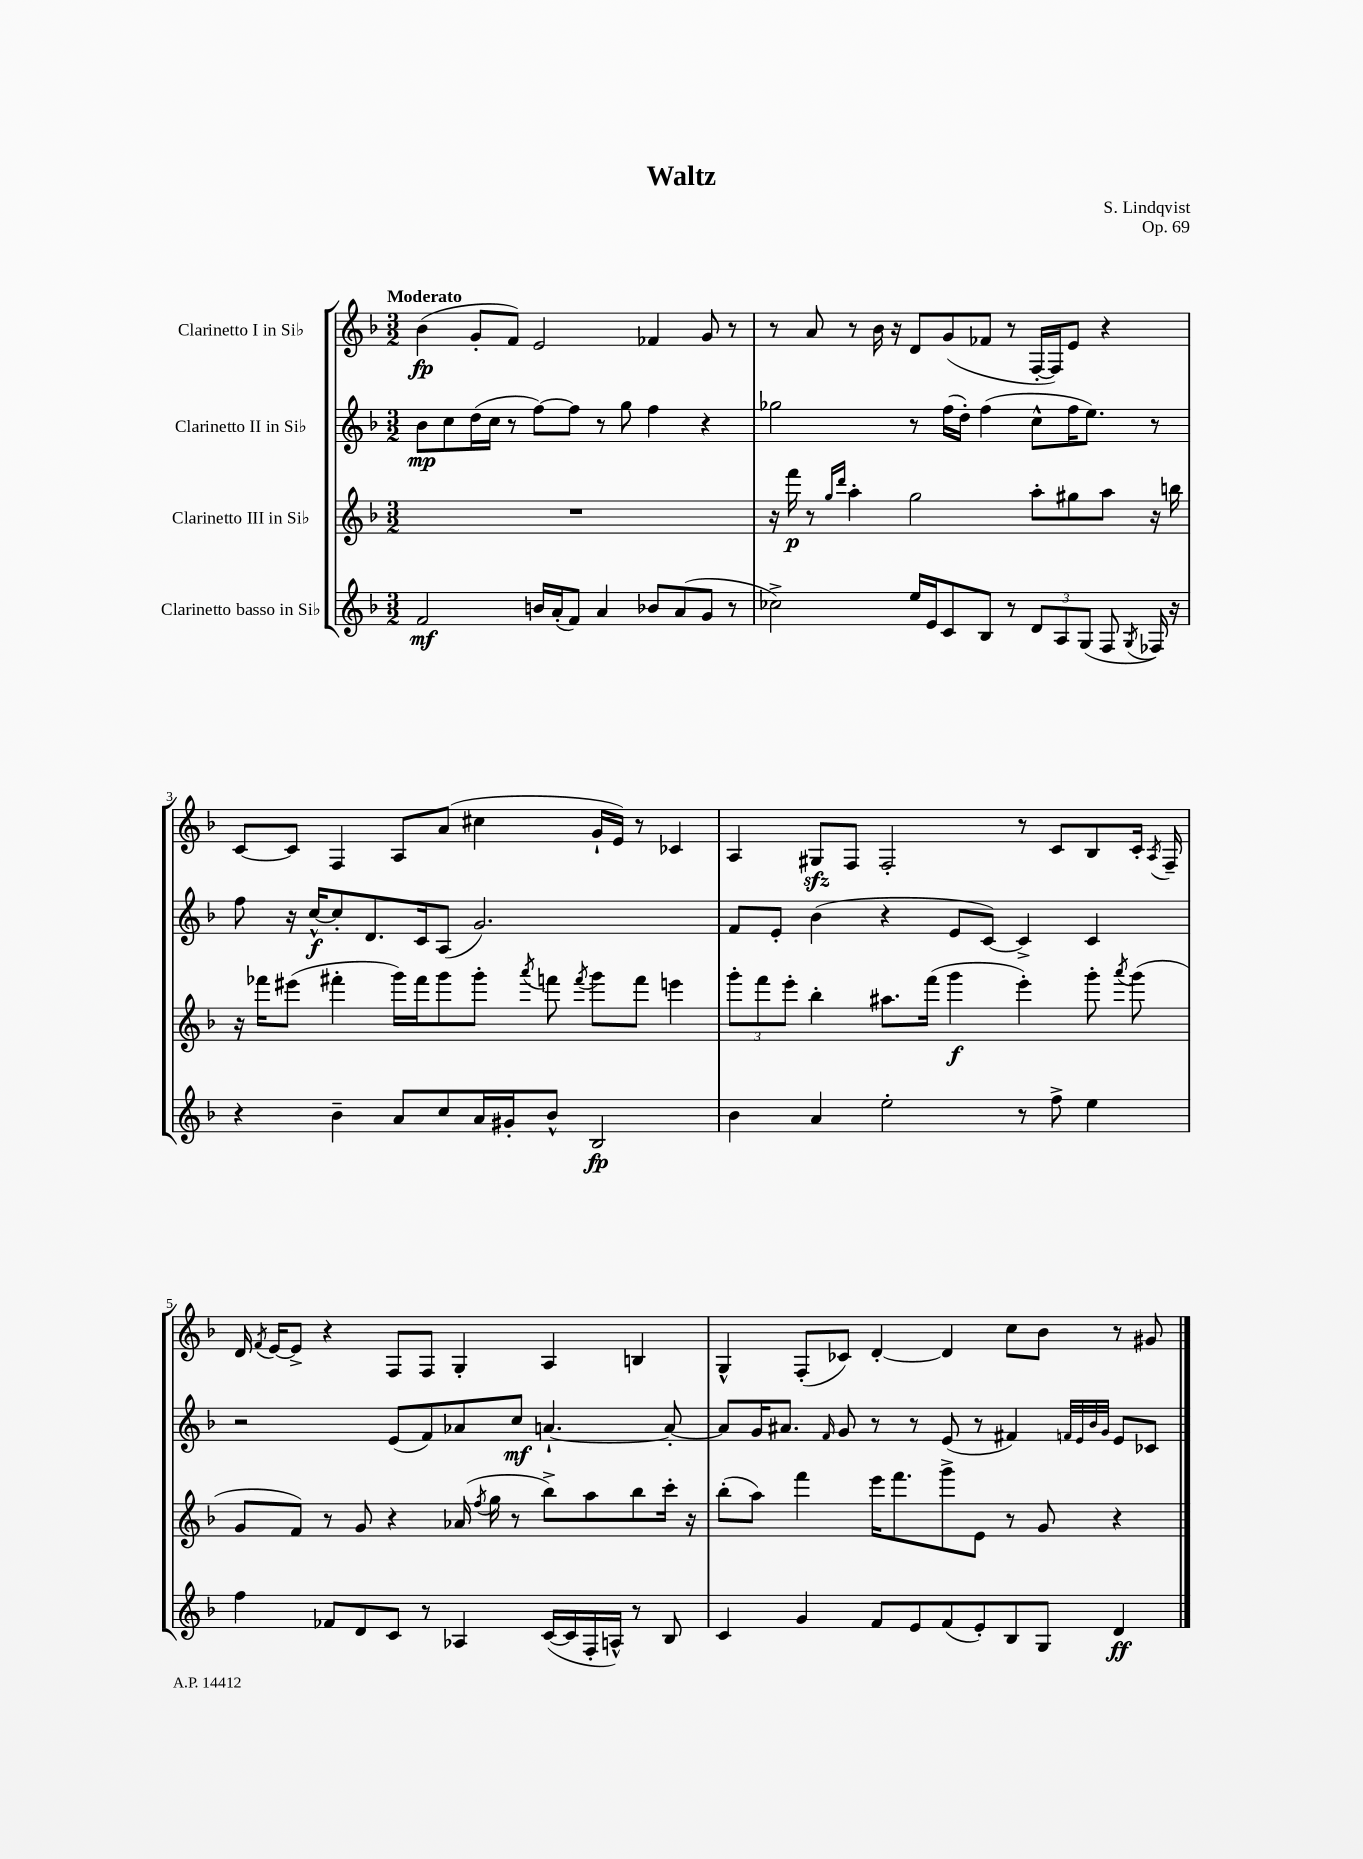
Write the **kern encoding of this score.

**kern	**kern	**kern	**kern
*staff4	*staff3	*staff2	*staff1
*clefG2	*clefG2	*clefG2	*clefG2
*k[b-]	*k[b-]	*k[b-]	*k[b-]
*M3/2	*M3/2	*M3/2	*M3/2
2f	1.r	8b-	(4b-
.	.	8cc	.
.	.	(16dd	8g'
.	.	16cc	.
.	.	8r	8f)
16b	.	[8ff)	2e
(16a'	.	.	.
8f)	.	8ff]	.
4a	.	8r	.
.	.	8gg	.
8b-	.	4ff	4f-
(8a	.	.	.
8g	.	4r	8g
8r	.	.	8r
=	=	=	=
2cc-^)	16r	2gg-	8r
.	16fff	.	.
.	8r	.	8a
.	16qqgg	.	.
.	16qqddd	.	.
.	4aa'	.	8r
.	.	.	16b-
.	.	.	16r
16ee	2gg	8r	8d
16e	.	.	.
8c	.	(16ff	(8g
.	.	16dd')	.
8B-	.	(4ff	8f-
8r	.	.	8r
12d	8aa'	8cc^^	[16F'
.	.	.	16F])
12A	.	.	.
.	8gg#	16ff	8e
(12G	.	.	.
.	.	8.ee)	.
8F	8aa	.	4r
8qG	.	.	.
16F-)	16r	8r	.
16r	16bb	.	.
=	=	=	=
4r	16r	8ff	[8c
.	16fff-	.	.
.	(8eee#	16r	8c]
.	.	[16cc^^	.
4b-~	4fff#'	8cc']	4F
.	.	8.d	.
8a	16ggg)	.	8A
.	16fff#	16c	.
8cc	8ggg	(8A	(8a
16a	8ggg'	2.g)	4cc#
16g#'	.	.	.
.	8qaaa	.	.
8b-^^	8fff	.	.
.	8qfff	.	.
2B-	8ggg	.	16g`
.	.	.	16e)
.	8fff	.	8r
.	4eee	.	4c-
=	=	=	=
4b-	12ggg'	8f	4A
.	12fff	.	.
.	.	8e'	.
.	12eee'	.	.
4a	4bb-'	(4b-	8G#
.	.	.	8F
2ee'	8.aa#	4r	2F'
.	(16fff	.	.
.	4ggg	8e	.
.	.	[8c)	.
8r	4eee')	4c^]	8r
8ff^	.	.	8c
4ee	8ggg'	4c	8B-
.	8qaaa	.	.
.	(8ggg	.	16c'
.	.	.	8qA
.	.	.	16F~
=	=	=	=
4ff	8g	2r	16d
.	.	.	8qf
.	.	.	[16e
.	8f)	.	8e^]
8f-	8r	.	4r
8d	8g	.	.
8c	4r	(8e	8F
8r	.	8f)	8F
4A-	(16a-	8a-	4G'
.	8qff	.	.
.	16gg	.	.
.	8r	8cc	.
([16c	8bb-^)	[4.a`	4A
16c]	.	.	.
16F'	8aa	.	.
16A^^)	.	.	.
8r	8bb-	.	4B
8B-	16ccc'	8a'_	.
.	16r	.	.
=	=	=	=
4c	(8bb-'	8a]	4G^^
.	8aa)	16g	.
.	.	8.a#	.
4g	4fff	.	(8F'
.	.	16qqf	.
.	.	8g	8c-)
8f	16eee	8r	[4d'
.	8.fff	.	.
8e	.	8r	.
(8f	8ggg^	(8e	4d]
8e')	8e	8r	.
8B-	8r	4f#)	8cc
8G	8g	.	8b-
.	.	32qqf	.
.	.	32qqe	.
.	.	32qqb-	.
.	.	32qqg	.
4d	4r	8e	8r
.	.	8c-	8g#
==	==	==	==
*-	*-	*-	*-
